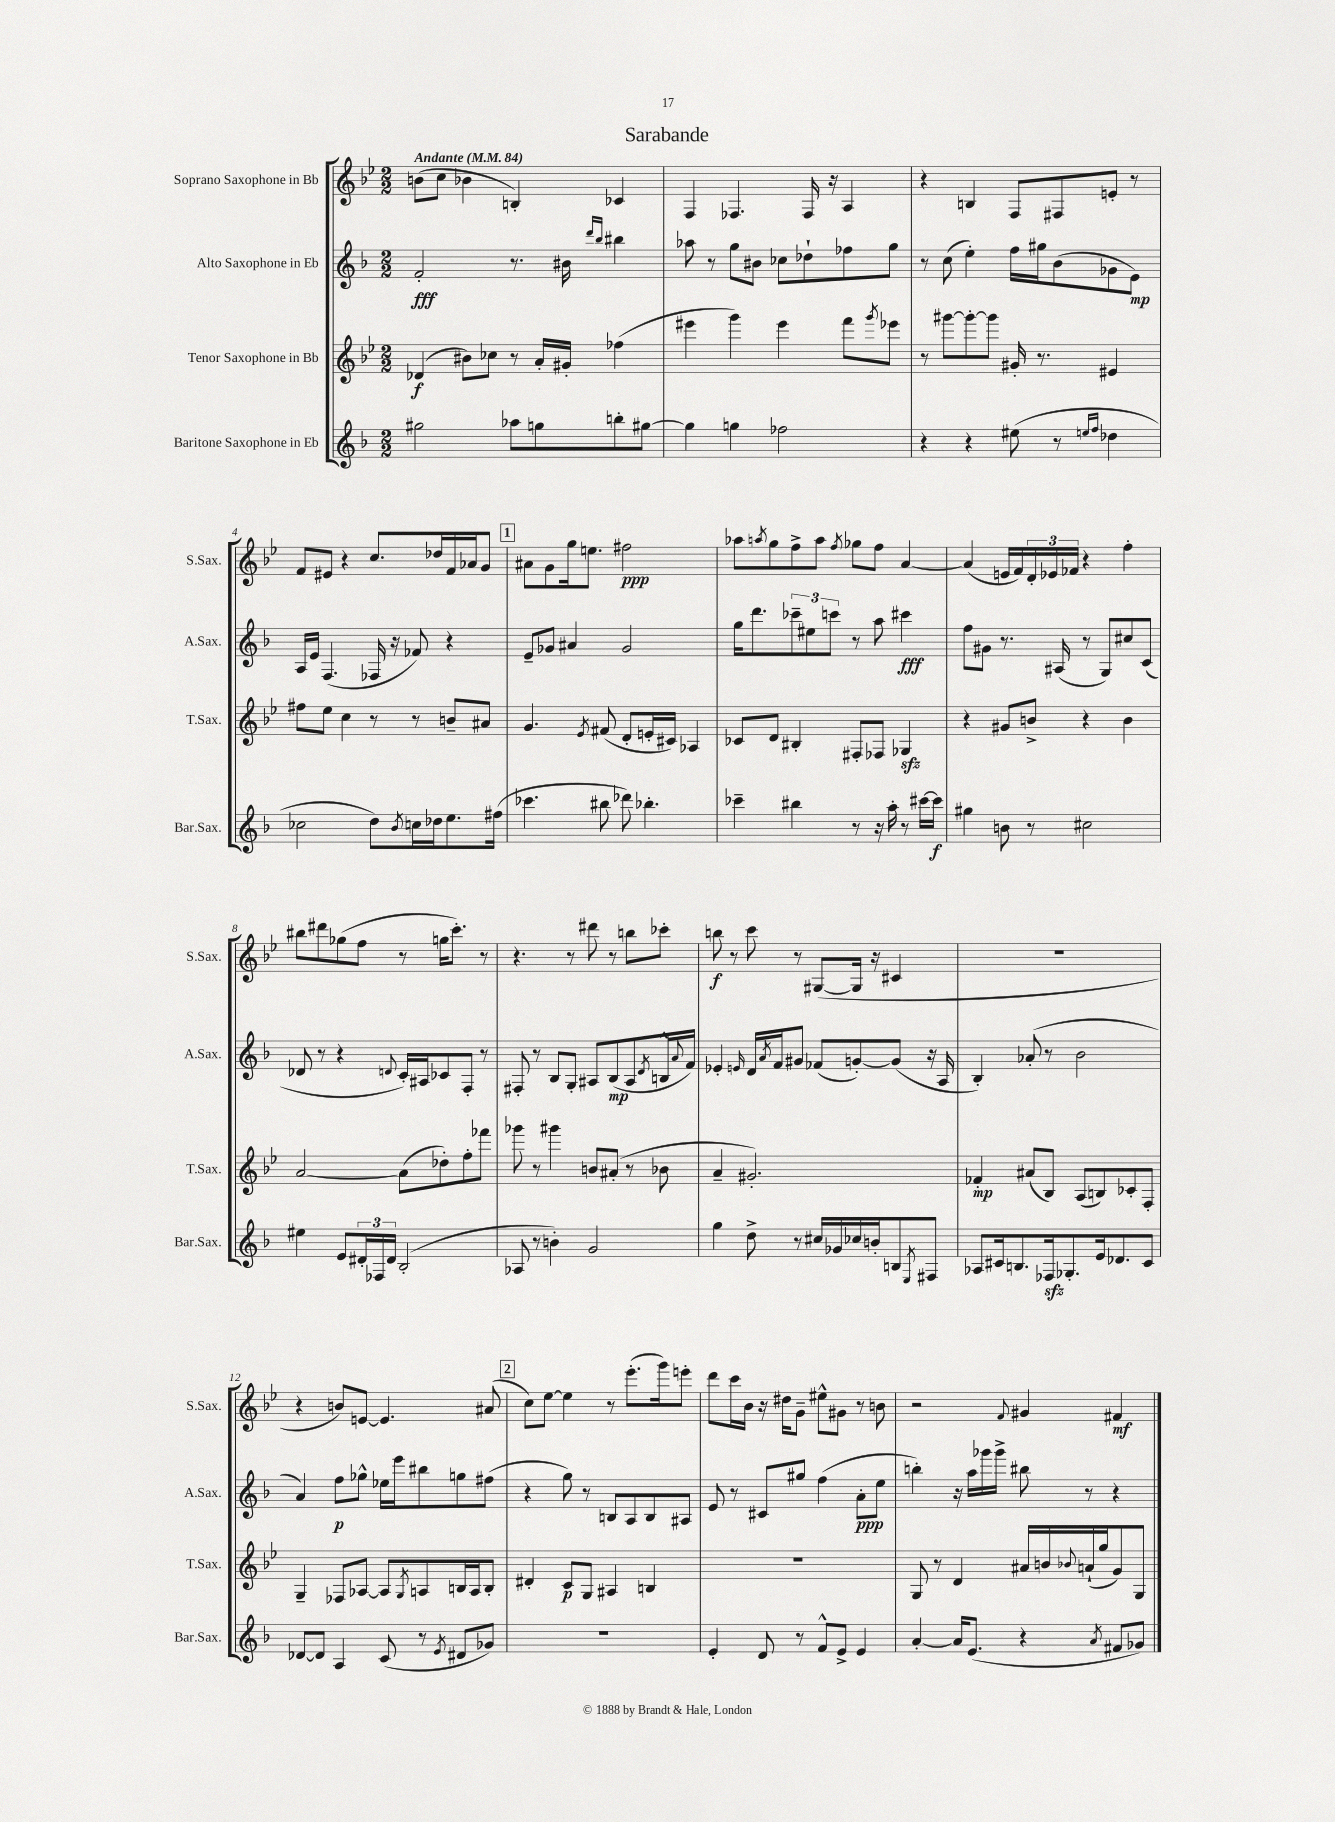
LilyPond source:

\header { title = "Sarabande" }
<<
\new StaffGroup <<
\new Staff = "s0" \with { instrumentName = "Soprano Saxophone in Bb" shortInstrumentName = "S.Sax." } {
    \clef treble \key bes \major \numericTimeSignature \time 2/2 \tempo "Andante" 4 = 84
    b'8( c''8 bes'4 b4-.) ces'4 |
    f4 fes4. fes16 r16 a4 |
    r4 b4 f8 fis8 e'8-. r8 |
    f'8 eis'8 r4 c''8. des''16 f'16 aes'16 g'8 |
    \mark \markup { \box "1" } ais'8 g'8 g''16 e''8. fis''2\ppp |
    aes''8 \acciaccatura { a''8 } g''8 f''8-> a''8 \acciaccatura { f''8 } ges''8 f''8 a'4~ |
    a'4( e'16 f'16) \tuplet 3/2 { d'16-. ees'16 fes'16 } r4 f''4-. |
    bis''8 dis'''8 ges''8( f''8 r8 g''16 c'''8.-.) r8 |
    r4. r8 dis'''8 r8 b''8 ces'''8-. |
    b''8\f r8 c'''8 r8 gis8~( gis16 r16 cis'4 |
    R1 |
    r4 b'8) e'8~ e'4. ais'8( |
    \mark \markup { \box "2" } c''8) ees''8~ ees''4 r8 ees'''8.-.( g'''16) e'''8-. |
    d'''8 c'''16 bes'16 r16 dis''16 g'8-- eis''8-^ gis'8 r8 b'8 |
    r2 \appoggiatura { f'8 } gis'4 fis'4\mf \bar "|." |
}
\new Staff = "s1" \with { instrumentName = "Alto Saxophone in Eb" shortInstrumentName = "A.Sax." } {
    \clef treble \key f \major \numericTimeSignature \time 2/2
    f'2-.\fff r8. bis'16 \grace { d'''16 bes''16 } bis''4 |
    aes''8 r8 g''8 bis'8 ces''8 des''8-! fes''8 g''8 |
    r8 c''8( e''4-.) f''16 gis''16 bes'8( ges'8 e'8\mp) |
    a16 e'16 f4.( fes16 r16 fes'8) r4 |
    \mark \markup { \box "1" } e'8-- ges'8 ais'4 ges'2 |
    g''16 d'''8. \tuplet 3/2 { ces'''8-- eis''8 c'''8 } r8 a''8 cis'''4\fff |
    f''8 gis'8 r8. ais16( r8 g8) cis''8 c'8( |
    des'8 r8 r4 \appoggiatura { d'8 } c'16-.) ais16 ces'8 f8-. r8 |
    fis8-. r8 bes8 g8-. ais8 bes8\mp( ais8 \acciaccatura { d'8 } b16-^ \appoggiatura { a'8 } f'16) |
    ees'4-. \grace { e'16 } d'16 \acciaccatura { a'8 } f'16 gis'8 fes'8( g'8~-.) g'8( r16 a16 |
    bes4-.) aes'8-.( r8 bes'2 |
    a'4) f''8\p ges''8-^ ees''16 e'''16 bis''8 g''8 fis''8( |
    \mark \markup { \box "2" } r4 g''8) r8 b8 a8 b8 ais8 |
    e'8 r8 cis'8 gis''8 f''4( a'8-.\ppp e''8 |
    b''4-.) r16 a''16 ges'''16 ges'''16-> bis''8 r8 r4 \bar "|." |
}
\new Staff = "s2" \with { instrumentName = "Tenor Saxophone in Bb" shortInstrumentName = "T.Sax." } {
    \clef treble \key bes \major \numericTimeSignature \time 2/2
    des'4\f( bis'8) ces''8 r8 a'16-. gis'16-. fes''4( |
    eis'''4 g'''4) eis'''4 f'''8 \acciaccatura { g'''8 } ees'''8 |
    r8 gis'''8~ gis'''8~-. gis'''8 gis'16-. r8. eis'4 |
    fis''8 ees''8 c''4 r8 r8 b'8-- ais'8 |
    \mark \markup { \box "1" } g'4. \acciaccatura { ees'8 } fis'8( d'8-. e'16-. cis'16) aes4 |
    ces'8 d'8 bis4-. fis8-. fes8 ges4\sfz |
    r4 gis'8 b'8-> r4 b'4 |
    a'2~ a'8( des''8-.) f''8-. fes'''8 |
    ges'''8 r8 gis'''4 b'8 ais'8-.( r8 bes'8 |
    a'4-- gis'2.-.) |
    fes'4-.\mp ais'8( bes8) a8( b8) ces'8-. f8-. |
    g4-- fes8 aes8~ aes8 \acciaccatura { g8 } a8 b16 a16 b8-. |
    \mark \markup { \box "2" } dis'4-. c'8\p g8 ais4 b4 |
    R1 |
    g8 r8 d'4 ais'16 b'16 \appoggiatura { bes'8 } a'16-!( g''16 g'8) g8 \bar "|." |
}
\new Staff = "s3" \with { instrumentName = "Baritone Saxophone in Eb" shortInstrumentName = "Bar.Sax." } {
    \clef treble \key f \major \numericTimeSignature \time 2/2
    gis''2 aes''8 g''8 b''8-. gis''8~ |
    gis''4 g''4 fes''2 |
    r4 r4 eis''8( r8 \grace { e''16 f''16 } des''4 |
    ces''2 d''8) \acciaccatura { bes'8 } c''16 des''16 e''8. fis''16( |
    \mark \markup { \box "1" } ces'''4. bis''8 des'''8) bes''4.-. |
    ces'''4-- bis''4 r8 r16 a''16-. r8 cis'''16~ cis'''16\f |
    gis''4 b'8 r8 cis''2 |
    eis''4 e'8 \tuplet 3/2 { dis'16-. fes16 dis'16 } bes2-.( |
    aes8 r8 b'4-.) g'2 |
    g''4 d''8-> r8 cis''16 ges'16 ces''16 b'16-. b8 \acciaccatura { e8 } fis8 |
    aes8 cis'16 b8. fes16\sfz ges8.-. e'16 des'8. cis'8 |
    des'8~ des'8 a4 c'8( r8 \acciaccatura { e'8 } dis'8 ges'8) |
    \mark \markup { \box "2" } R1 |
    e'4-. d'8 r8 f'8-^ e'8-> e'4 |
    a'4~-. a'16 e'8.( r4 \acciaccatura { a'8 } fis'8 ges'8) \bar "|." |
}
>>
>>
